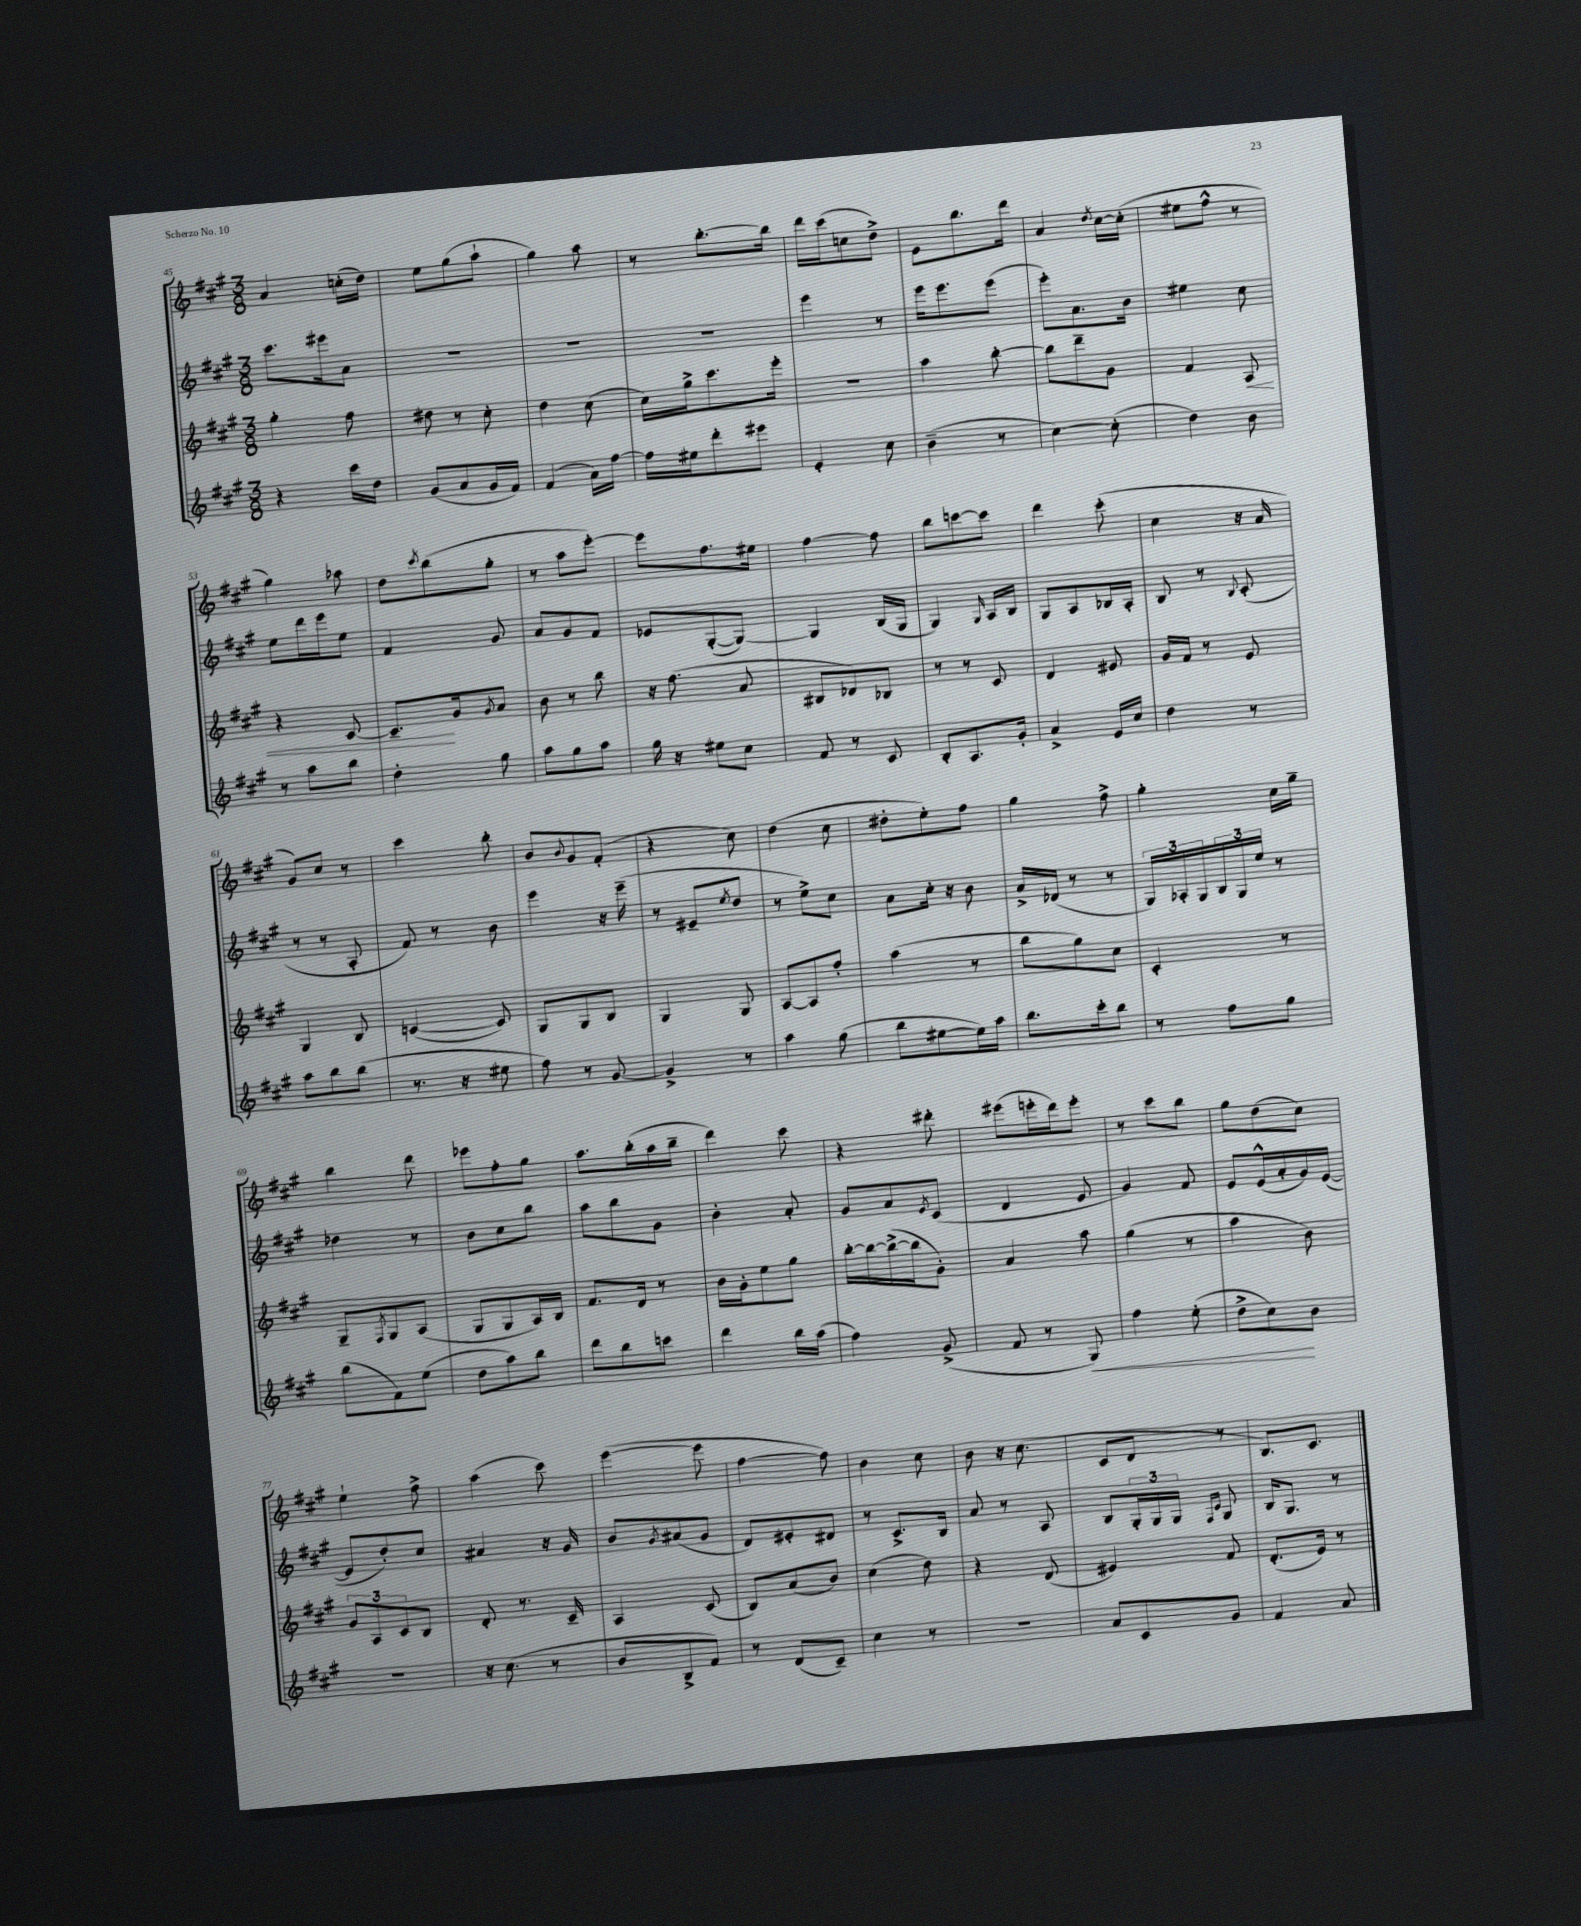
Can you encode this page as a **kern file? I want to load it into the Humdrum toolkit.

**kern	**kern	**kern	**kern
*staff4	*staff3	*staff2	*staff1
*clefG2	*clefG2	*clefG2	*clefG2
*k[f#c#g#]	*k[f#c#g#]	*k[f#c#g#]	*k[f#c#g#]
*M3/8	*M3/8	*M3/8	*M3/8
4r	4gg#'\	8.ccc#\L	4a/
.	.	16eee#\k	.
16ccc#\LL	8ff#\	8a\J	(16cc'\LL
16dd\JJ	.	.	16dd\JJ)
=	=	=	=
(8g#/L	8dd#\	4.r	8ee\L
8a/	8r	.	(8gg#\
16g#/L	8cc#'\	.	8aa`\J
16f#/JJ)	.	.	.
=	=	=	=
(4f#/	4dd\	4.r	4gg#\)
16a\LL)	(8cc#\	.	8aa\
[16ff#\JJ	.	.	.
=	=	=	=
16ff#\]LL	16cc#\LL)	4.r	8r
16ee#\J	16gg#^\J	.	.
8ddd'\	8.ccc#\	.	[8.bb'\L
8eee#\J	.	.	.
.	16eee'\Jk	.	16bb\]Jk
=	=	=	=
4e'/	4.r	4eee\	16ddd\LL
.	.	.	(16ccc#\J
.	.	.	8cc\
8cc#\	.	8r	8dd^\J)
=	=	=	=
(4b~\	4aa\	16eee\LK	8e\L
.	.	8.eee\	.
.	.	.	8.bb\
8r	[8bb'\	(8eee\J	.
.	.	.	16ddd\Jk
=	=	=	=
[4cc#\)	8bb\]L	8eee'\L)	4a/
.	8ddd~\	8.a\	.
.	.	.	8qdd/
(8cc#'\]	8g#\J	.	[16cc#\LL
.	.	16b\Jk	(16cc#'\]JJ
=	=	=	=
4dd\)	4f#/	4ee#\	8ee#\L
.	.	.	8ff#^^\J
8b\	8A/	8cc#\	8r
=	=	=	=
8r	4r	8ee\L	4gg#\)
8aa\L	.	16ddd\L	.
.	.	16eee\J	.
8bb\J	[8c#/	8ee\J	8aa-\
=	=	=	=
4dd'\	8.c#~/]L	4f#/	8dd\L
.	.	.	8qccc#/
.	.	.	(8bb\
.	16g#/k	.	.
.	8qg#/	.	.
8gg#\	8a/J	8g#/	8gg#'\J
=	=	=	=
8aa\L	8b\	8a/L	8r
8gg#\	8r	8g#/	8aa\L
8aa\J	8bb\	8f#/J	[8eee'\J)
=	=	=	=
16gg#\	16r	8e-/L	8eee\]L
16r	(8.ff#\	.	.
8ee#\L	.	([8G#'/	8.ff#\
8cc#\J	8a/	8G#/_J)	.
.	.	.	16ee#\Jk
=	=	=	=
8f#/	8B#/L	4G#/]	[4ff#\
8r	8d-/)	.	.
8c#/	8B-/J	(16B/LL	8ff#\]
.	.	16G#/JJ	.
=	=	=	=
8B'/L	8r	4G#/)	8bb\L
8.A/	8r	.	[8ccc\
.	.	16qqG#/	.
.	8c#/	16A/LL	8ccc\]J
16g#'/Jk	.	16B/JJ	.
=	=	=	=
4a^/	4d/	8G#/L	4ddd\
.	.	8A/	.
16e/LL	8e#/	16B-/L	(8ccc#'\
16cc#/JJ	.	16A'/JJ	.
=	=	=	=
4dd\	16g#/LL	8B/	4cc#\
.	16f#/JJ	.	.
.	8r	8r	.
.	.	8qqB/	.
8r	8e/	(8c#'/	16r
.	.	.	16a/
=	=	=	=
8aa\L	4G#/	8r	8g#/L)
8bb\	.	8r	8cc#/J
(8bb\J	8B/	8A'/	8r
=	=	=	=
8.r	([4c/	8f#/)	4ccc#\
.	.	8r	.
16r	.	.	.
8ee#\	8c/])	8b\	8bb'\
=	=	=	=
8ff#\)	8G#/L	4eee\	8b/L
.	.	.	8qqb/
8r	8G#/	.	8g#/
[8g#/	8B/J	16r	(8f#'/J
.	.	(16eee~\	.
=	=	=	=
4g#^/]	4G#/	8r	4r
.	.	8e#~/L	.
.	.	8qee/	.
8r	8G#/	8dd/J	8cc#\)
=	=	=	=
4aa\	[8A/L	8r	(4dd\
.	8A/]	8ee^\L)	.
(8gg#\	8ff#'/J	8cc#\J	8cc#\
=	=	=	=
8bb\L	(4aa\	8a\L	8dd#'\L
[8ee#\	.	16cc#'\Jk	8ee'\)
.	.	16r	.
16ee#\]L)	8r	8b\	8ff#\J
16aa\JJ	.	.	.
=	=	=	=
8.bb\L	8bb\L	16a^/LL	4gg#\
.	.	(16d-/JJ	.
.	8gg#\)	8r	.
16ccc#'\k	.	.	.
8bb\J	8cc#\J	8r	8ff#^\
=	=	=	=
8r	4c#'/	24G#/LL)	4gg#'\
.	.	24A-'/	.
.	.	24G#/	.
8ff#\L	.	24B/	.
.	.	24G#/	.
.	.	24ee/JJ	.
8gg#\J	8r	8r	16cc#\LL
.	.	.	16gg#~\JJ
=	=	=	=
(8bb\L	8G#~/L	4dd-\	4bb\
.	8qF#/	.	.
8f#\)	8G#/	.	.
(8ee\J	(8A/J	8r	8ddd\
=	=	=	=
8dd\L	8G#/L	8b\L	8eee-\L
8aa\)	8G#/	8cc#\	8ff#'\
8bb\J	16A/L)	8bb\J	8gg#\J
.	16B/JJ	.	.
=	=	=	=
8ddd\L	8.f#/L	8aa\L	8.aa\L
8bb\	.	8bb\	.
.	16d/Jk	.	(16bb'\L
8ccc\J	8r	8g#\J	16aa\
.	.	.	16bb~\JJ
=	=	=	=
4ddd\	16b\LL	4b'\	4ddd\)
.	16g#'\J	.	.
.	8ee\	.	.
16bb\LL	8gg#\J	8a'/	8ccc#\
(16aa\JJ	.	.	.
=	=	=	=
4ff#\)	[16bb'\LL	8g#/L	4r
.	16bb\_	.	.
.	(16bb^\_	8a/	.
.	16bb\]J	.	.
.	.	8qe/	.
(8g#^/	8g#'\J)	(8c#/J	8ddd#'\
=	=	=	=
8f#/	4a/	4d/	(8eee#\L
8r	.	.	16eee'\L
.	.	.	16ddd\J)
8G#/)	8aa\	8e/	8eee'\J
=	=	=	=
4ff#\	(4gg#\	4g#/)	8r
.	.	.	8ccc#\L
(8ee'\	8r	8f#/	8bb\J
=	=	=	=
8dd^\L	4aa\	8e/L	8gg#\L
8cc#\)	.	(16e^^/L	(8dd\
.	.	16a'/	.
8b\J	8b\)	16g#/)	8cc#\J)
.	.	([16e/JJ	.
=	=	=	=
4.r	12g#/L	8e/]L	4ee`\
.	12A/	.	.
.	.	8dd'/)	.
.	12c#/	.	.
.	8B/J	8cc#/J	8ff#^\
=	=	=	=
16r	8d'/	4a#/	(4aa\
(8.cc#\	.	.	.
.	8.r	.	.
8r	.	16r	8ccc#\)
.	16c#~/	16g#/	.
=	=	=	=
8b/L	4A/	8b/L	([4eee\
.	.	8qg#/	.
8B^/	.	(8a#/	.
8f#/J)	(8c#/	8g#/J	8eee\]
=	=	=	=
8r	8B/L)	8d/L)	[4ff#\
(8d/L	(8a/	8e#'/	.
8c#~/J)	8b/J)	8d#/J	8ff#\])
=	=	=	=
4cc#\	(4cc#\	8r	4b\
.	.	8.c#^/L	.
8r	8dd\)	.	8cc#\
.	.	16B/Jk	.
=	=	=	=
4.r	4r	8a/	8b\
.	.	8r	16r
.	.	.	(8.cc#\
.	(8d/	8A/	.
=	=	=	=
8a/L	4e#/)	8B/L	8c#/L
8c#/	.	24G#'/L	8d/J
.	.	24G#/	.
.	.	24G#/JJ	.
.	.	16qqF#/LL	.
.	.	16qqc#/JJ	.
8g#/J	8f#/	8G#/	8r
=	=	=	=
4f#/	(8.d'/L	16B/LK	8.B/L)
.	.	8.G#/J	.
.	16e/Jk)	.	8.c#/J
8a/	8r	8r	.
==	==	==	==
*-	*-	*-	*-
